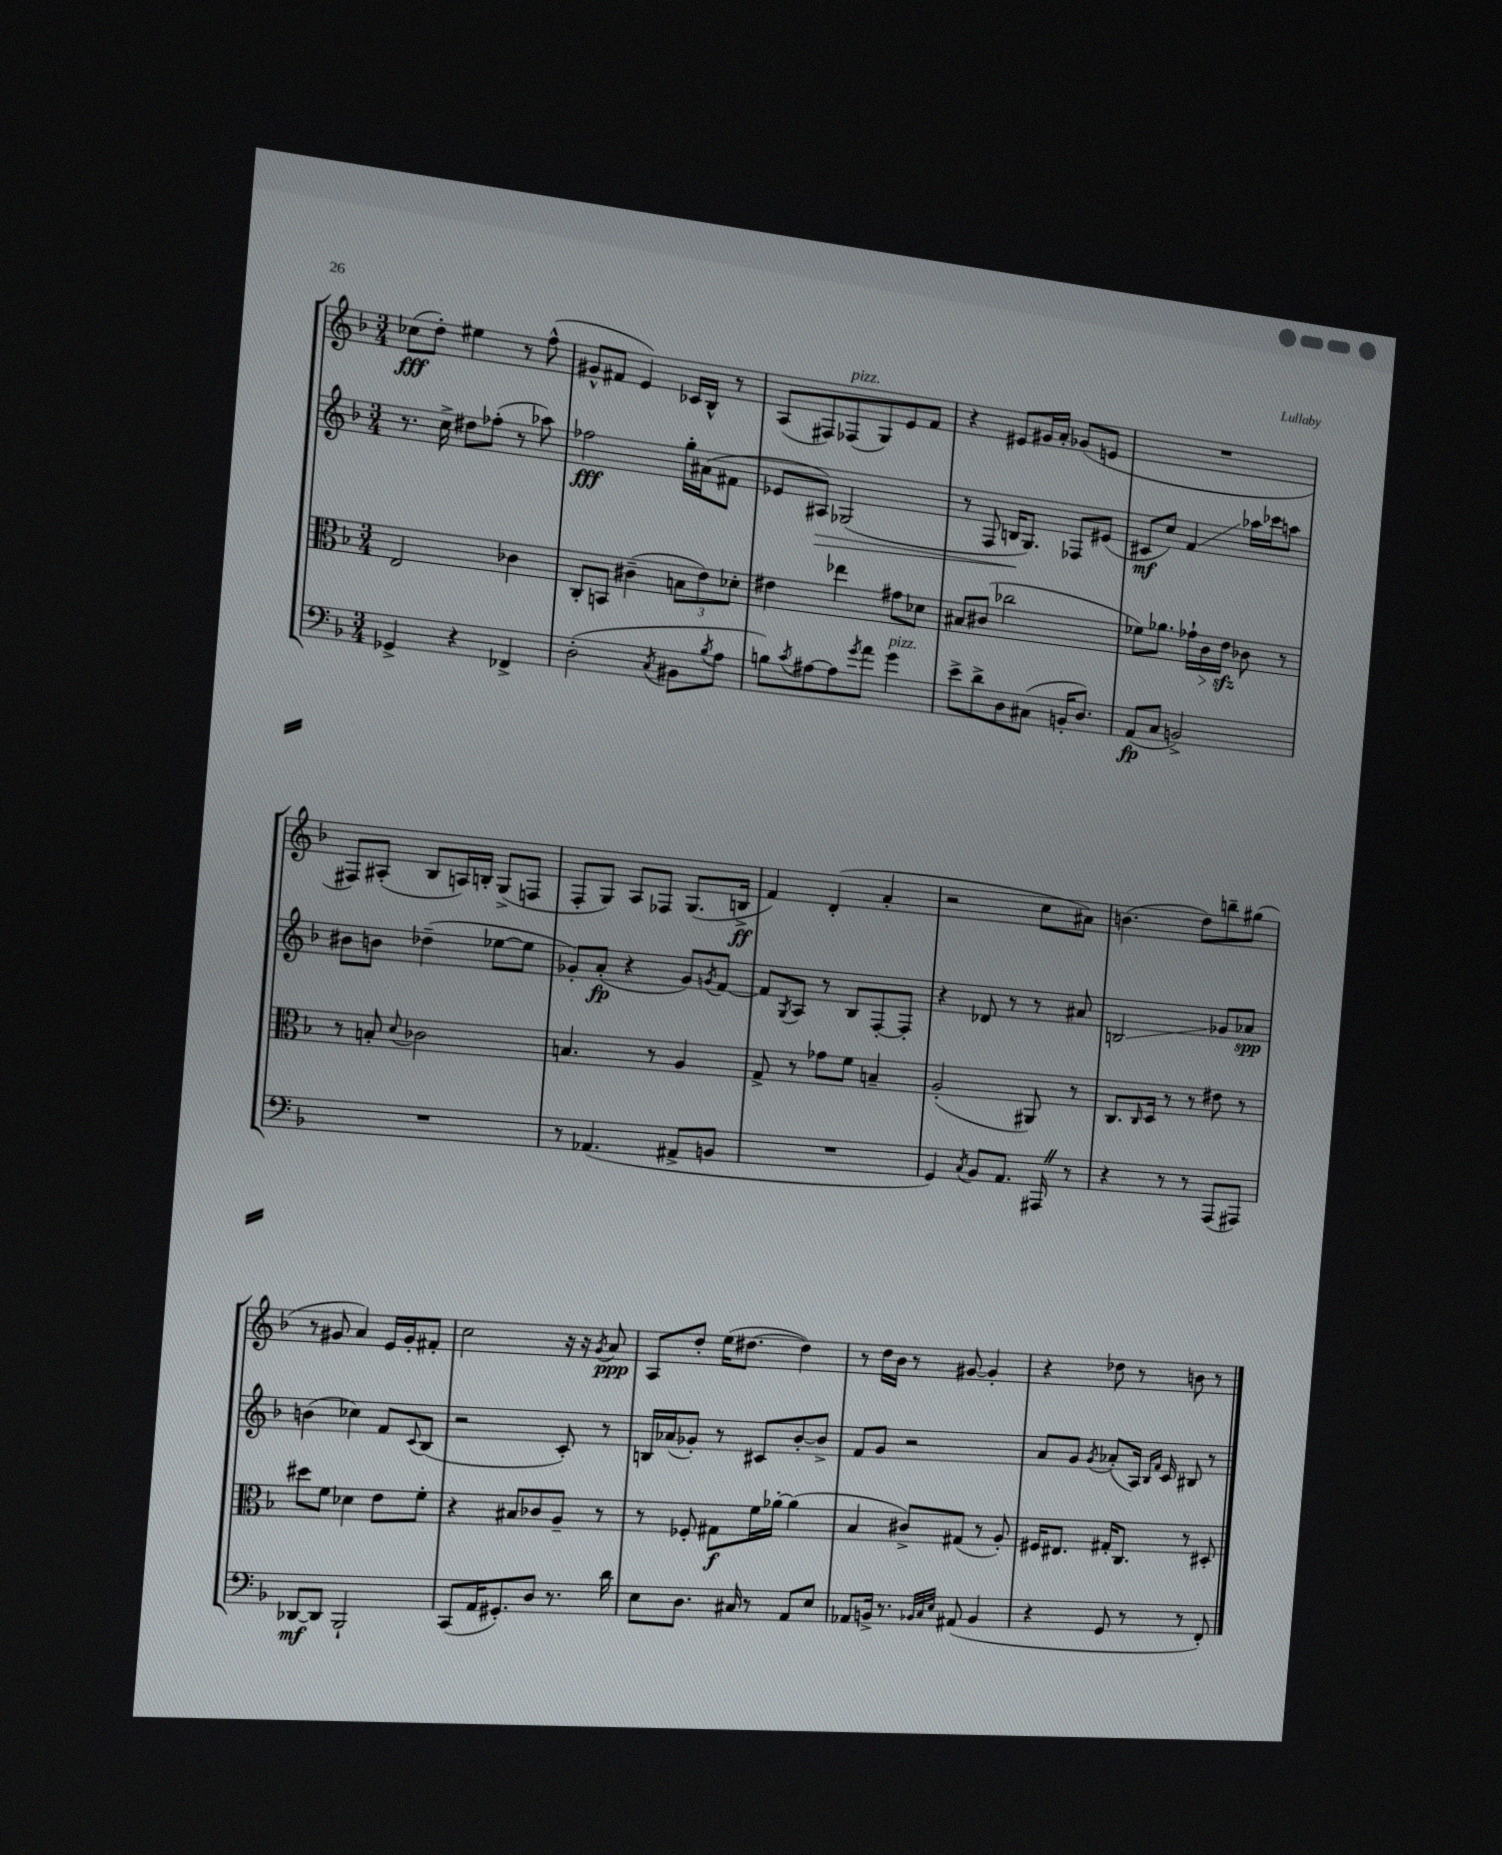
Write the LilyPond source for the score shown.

<<
\new StaffGroup <<
\new Staff = "s0" {
    \clef treble \key f \major \numericTimeSignature \time 3/4
    ces''8\fff( d''8-.) eis''4 r8 f''8-^( |
    gis'8-^ fis'8 e'4) ces'16 bes16-^ r8 |
    a8( fis8) fes8^\markup { \italic "pizz." }( g8) e'8 f'8 |
    r4 eis'8 gis'16 a'16-. ges'8( e'8 |
    R2. |
    fis8) ais8-.( bes8 a16) b16-. g8->( f8 |
    f8-. g8) a8 fes8 g8.( b16->\ff |
    f'4) d'4-.( a'4-. |
    r2 c''8 ais'8) |
    b'4.( d''8) b''8-- gis''8( |
    r8 gis'8 a'4) e'16 gis'16-. fis'8-. |
    c''2 r16 r16 \acciaccatura { g'8 } a'8\ppp |
    a8 d''8-. e''16( dis''8.~ dis''4) |
    r8 d''16 bes'16 r8 gis'8~ gis'4-. |
    r4 des''8 r8 b'8 r8 \bar "|." |
}
\new Staff = "s1" {
    \clef treble \key f \major \numericTimeSignature \time 3/4
    r8. c''16-> dis''8 fes''8-.( r8 aes''8) |
    fes''2\fff g''16-. ais'16( fis'8 |
    ees'8 ais8\>) ges2( |
    r8 f8 b16\! g8.) fes8 eis'8( |
    cis'8\mf c''8) f'4\glissando aes''16 ces'''16 a''8 |
    bis'8 b'8 des''4--( ees''8~ ees''8 |
    ges'8-.) a'8-.\fp( r4 ges'8) \acciaccatura { g'8 } f'8~ |
    f'8 \acciaccatura { g8 } a8 r8 bes8 f8~-. f8-. |
    r4 des'8 r8 r8 ais'8 |
    b2\glissando ges'8 aes'8\spp |
    b'4( ces''4) f'8 \appoggiatura { c'8 } bes8( |
    r2 c'8-.) r8 |
    b16 aes'16( ges'8-.) r8 cis'8 bes'8~-. bes'8-> |
    f'8 g'8 r2 |
    a'8 g'8 \acciaccatura { g'8 } aes'8-.( a16) \grace { bes16 f'16 } c'16 bis8 r8 \bar "|." |
}
\new Staff = "s2" {
    \clef alto \key f \major \numericTimeSignature \time 3/4
    e2 ces'4 |
    c8-. b,8 cis'4--( \tuplet 3/2 { b8 e'8) des'8-. } |
    eis'4 ees''4 gis'8 des'8 |
    bis8 cis'8( ces''2 |
    fes'8) aes'8. ges'16-! c'16\> e'16\sfz\! ces'8 r8 |
    r8 b8-. \appoggiatura { d'8 } ces'2 |
    b4. r8 a4 |
    g8-> r8 ges'8 f'8 b4-- |
    a2-.( ais,8) r8 |
    c8. \grace { c16 } d16 r8 r8 eis'8 r8 |
    dis''8 f'8 des'4 e'8 f'8-. |
    r4 bis8 ces'8 a8-- r8 |
    r8 fes8-. gis8\f f'16 aes'16~-. aes'4( |
    bes4 cis'8->) gis8( r8 a8-.) |
    fis16 eis8. gis16-. c8. r8 dis8-. \bar "|." |
}
\new Staff = "s3" {
    \clef bass \key f \major \numericTimeSignature \time 3/4
    ges,4-> r4 fes,4-> |
    d2-.( \acciaccatura { c8 } bis,8 \acciaccatura { bes8 } a8 |
    b8) \acciaccatura { c'8 } ais8~ ais8 \acciaccatura { g'8 } a'8 g'4^\markup { \italic "pizz." } |
    e'8-> d'8-> d8 cis8( b,16-. d8.) |
    a,8\fp( c8 b,2->) |
    R2. |
    r8 aes,4.( ais,8-> b,8 |
    R2. |
    g,4) \acciaccatura { c8 } bes,8 a,8. ais,,16 \once \override BreathingSign.text = \markup { \musicglyph "scripts.caesura.straight" } \breathe r8 |
    r4 r8 r8 a,,8( ais,,8) |
    des,8~\mf des,8 bes,,2-! |
    c,8( a,16 gis,8.-.) d8 r8. d'16 |
    e8 d8. cis16 r8 a,8 e8 |
    aes,8 b,16-> r8. \grace { bes,32 c32 e32 } ais,8( bes,4 |
    r4 g,8 r8 r8 f,8-.) \bar "|." |
}
>>
>>
\layout { \context { \Score \remove "Bar_number_engraver" } }
